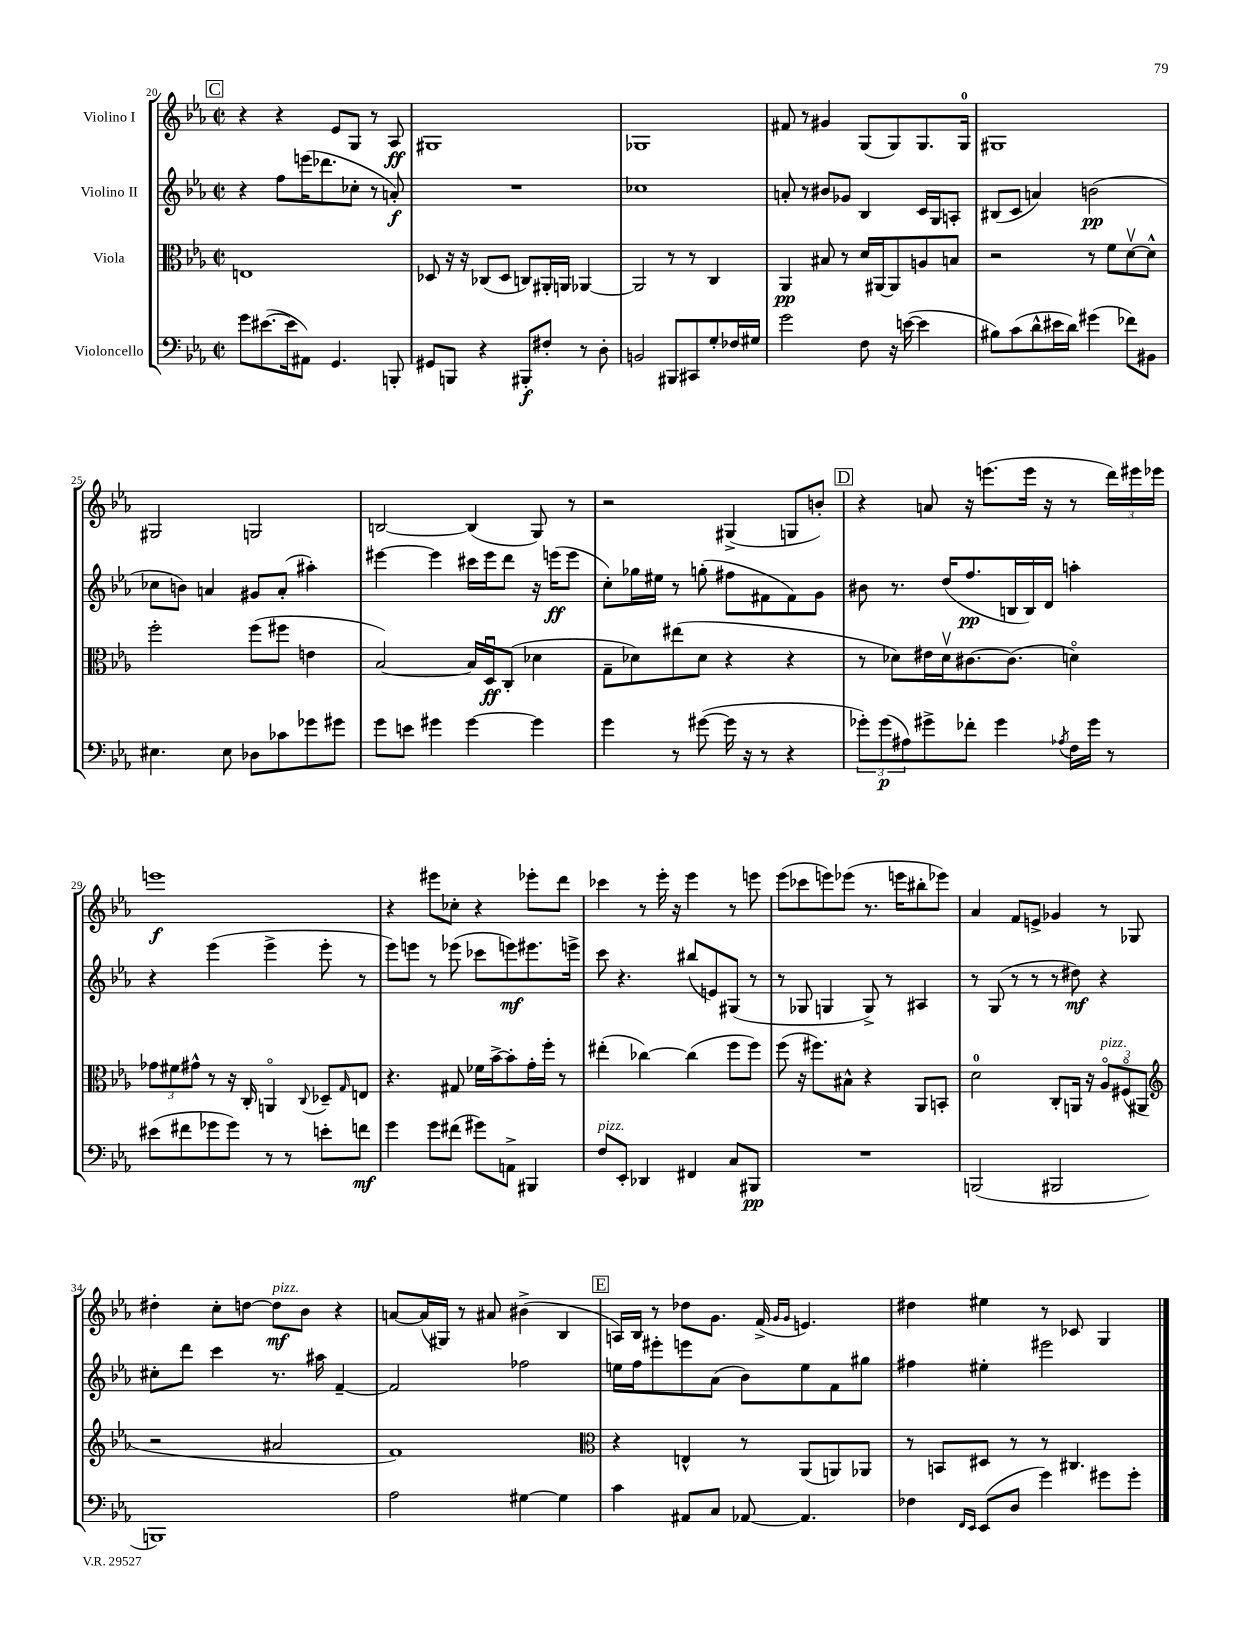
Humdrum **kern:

**kern	**kern	**kern	**kern
*staff4	*staff3	*staff2	*staff1
*clefF4	*clefC3	*clefG2	*clefG2
*k[b-e-a-]	*k[b-e-a-]	*k[b-e-a-]	*k[b-e-a-]
*M2/2	*M2/2	*M2/2	*M2/2
*met(c|)	*met(c|)	*met(c|)	*met(c|)
8g\L	1E	4r	4r
([8.e#\	.	.	.
.	.	8ff\L	4r
16e#\]k	.	.	.
8AA#\J)	.	(16eee\K	.
.	.	8.ddd-\	.
4.GG/	.	.	8e-/L
.	.	8cc-'\J	8G/J
.	.	8r	8r
8BBB'/	.	8a'/)	8A-/
=	=	=	=
8GG#/L	8D-/	1r	1G#
8BBB/J	16r	.	.
.	16r	.	.
4r	(8C-/L	.	.
.	8D-/J	.	.
8BBB#'/L	8C/L)	.	.
8F#'/J	16AA#'/L	.	.
.	16AA/JJ	.	.
8r	[4AA-/	.	.
8D'\	.	.	.
=	=	=	=
2BB/	2AA-/]	1cc-	1G-
8BBB#/L	8r	.	.
8CC#/	8r	.	.
8G'/	4C/	.	.
16F-/L	.	.	.
16G#/JJ	.	.	.
=	=	=	=
2g\	4AA-/	8a'/	8f#/
.	.	8r	8r
.	8B#/	8b#/L	4g#/
.	8r	8g-/J	.
8F\	16d/LL	4B-/	(8G/L
.	[16AA#/J	.	.
16r	8AA#/]	.	8G/)
([16e\	.	.	.
4e\]	8A/	16c/LL	8.G/
.	.	16G/J	.
.	8B/J	8A'/J	.
.	.	.	16G/Jk
=	=	=	=
8B#\L)	2r	(8B#/L	1G#
(8c\	.	8c/J	.
8d^^\	.	4a/)	.
16e#\L	.	.	.
16d\JJ)	.	.	.
(4g#\	8r	(2b\	.
.	8f\L	.	.
8f-\L)	[8dv\	.	.
8BB#\J	8d^^\]J	.	.
=	=	=	=
4.E#\	2ff'\	8cc-\L	2G#/
.	.	8b\J)	.
.	.	4a/	.
8E#\	.	.	.
8D-\L	(8ff\L	8g#/L	2G/
8c-\	8ff#\J	(8a'/J	.
8g-\	4e\	4aa#'\)	.
8g#\J	.	.	.
=	=	=	=
8g\L	[2B-/)	[4eee#\	[2B/
8e\J	.	.	.
4g#\	.	4eee#\]	.
[4g#\	16B-/]LL	16ccc#\LL	(4B/]
.	16Du/J	16eee#\J	.
.	(8C'/J	8ddd\J	.
4g#\]	4d-\	16r	8G/)
.	.	(16eee\LK	.
.	.	8eee\J	8r
=	=	=	=
4g\	8G~\L	8cc'\L)	2r
.	8d-\)	16gg-\L	.
.	.	16ee#\JJ	.
8r	(8ee#\	8r	.
([8g#\	8d-\J	(8gg'\	.
16g#\]	4r	8ff#\L	(4G#^/
16r	.	.	.
8r	.	8f#\	.
4r	4r	8f#\)	8G/L
.	.	8g\J	8b'/J)
=	=	=	=
12g-'\L)	8r	8b#\	4r
(12g-\	.	.	.
.	8d-\L)	8.r	.
12A#\)	.	.	.
8g#^\	16e#\L	.	8a/
.	16d-v\J	(16dd/LK	.
8f-'\J	[8.c#\	8.ff/	16r
.	.	.	(8.eee\L
4g#\	.	.	.
.	(8.c#\]J	16B/L	.
.	.	16B/)	16eee\Jk
.	.	16d/JJ	16r
8qA-/	.	.	.
16F\LL	4do\)	4aa'\	8r
16g#\JJ	.	.	.
8r	.	.	24ddd\LL)
.	.	.	24eee#\
.	.	.	24eee-\JJ
=	=	=	=
(8e#\L	12g-\L	4r	1eee
.	12f#\	.	.
8f#\	.	.	.
.	12g#^^\J	.	.
8g-\	8r	(4eee-\	.
8g-\J)	16r	.	.
.	16C'/	.	.
8r	4AAo/	4eee-^\	.
8r	.	.	.
.	8qqC/	.	.
8e'\L	8D-~/L	8eee-'\	.
.	16qqG/	.	.
8f\J	8E/J	8r	.
=	=	=	=
4g\	4.r	8eee-\L)	4r
.	.	8eee\J	.
8g\L	.	8r	8eee#\L
(8f#\J	8G#/	(8eee-\	8cc-'\J
8g#\L)	16f-\LL	8ccc-\L	4r
.	[16b-^\J	.	.
8AA^\J	8b-'\]	8eee\)	.
4BBB#/	16g'\L	8.eee#\	8eee-'\L
.	16ff'\JJ	.	.
.	8r	.	8ddd\J
.	.	16eee^\Jk	.
=	=	=	=
8F/L	(4ee#'\	8ccc\	4ccc-\
8EE-'/J	.	4.r	.
4DD-/	[4cc-\)	.	8r
.	.	.	16eee-'\
.	.	.	16r
4FF#/	(4cc-\]	(8bb#/L	4eee-\
.	.	8e/)	.
8C/L	8ff\L	(8G#/J	8r
8BBB#/J	8ff\J)	8r	8eee\
=	=	=	=
1r	(8ff\	8r	(8eee-\L
.	16r	8G-/	8ccc-\
.	8.ff#\L)	.	.
.	.	4G/	8eee\)
.	8B#^^\J	.	(8eee-\J
.	4r	8G^/)	8.r
.	.	8r	.
.	.	.	16eee\LK
.	8AA-/L	4A#/	8bb#'\
.	8BB'/J	.	8eee-\J)
=	=	=	=
(2BBB/	2d\	8r	4a-/
.	.	(8G/	.
.	.	8r	8f/L
.	.	8r	8e^/J
2BBB#/	8C'/L	8r	4g-/
.	16AA/Jk	8dd#\)	.
.	16r	.	.
.	12A-o/L	4r	8r
.	(12F#o/	.	.
.	.	.	8G-/
.	12AA#/J	.	.
=	=	=	=
*	*clefG2	*	*
1BBB)	2r	8cc#'\L	4dd#'\
.	.	8ddd\J	.
.	.	4ccc\	8cc'\L
.	.	.	[8dd\J
.	2a#/	8.r	8dd\]L
.	.	.	8b-\J
.	.	16aa#\	.
.	.	[4f~/	4r
=	=	=	=
2A-\	1f)	2f/]	[8a/L
.	.	.	(16a/]L
.	.	.	16G#/JJ)
.	.	.	8r
.	.	.	8a#/
[4G#\	.	2ff-\	(4b#^\
4G#\]	.	.	4B-/
=	=	=	=
*	*clefC3	*	*
4c\	4r	16ee\LL	16A/LL)
.	.	16ff\J	16B-/JJ
.	.	8eee#'\	8r
8AA#/L	4E^^/	8eee\	8dd-\L
8C/J	.	(8a-\J	8.g\J
[8AA-/	8r	8b-\L)	.
.	.	.	(16f^/
.	.	.	16qqg/LL
.	.	.	16qqg/JJ
4.AA-/]	(8AA-/L	8ee\	4.e/)
.	8AA/)	8f\	.
.	8AA-/J	8gg#\J	.
=	=	=	=
4F-\	8r	4ff#\	4dd#\
.	8BB/L	.	.
16qqFF/LL	.	.	.
16qqEE-/JJ	.	.	.
(8EE-/L	8D#/J	4ee#'\	4ee#\
8D/J	8r	.	.
4g\)	8r	2eee#\	8r
.	4.C#/	.	8c-/
8g#\L	.	.	4G/
8g#'\J	.	.	.
==	==	==	==
*-	*-	*-	*-
